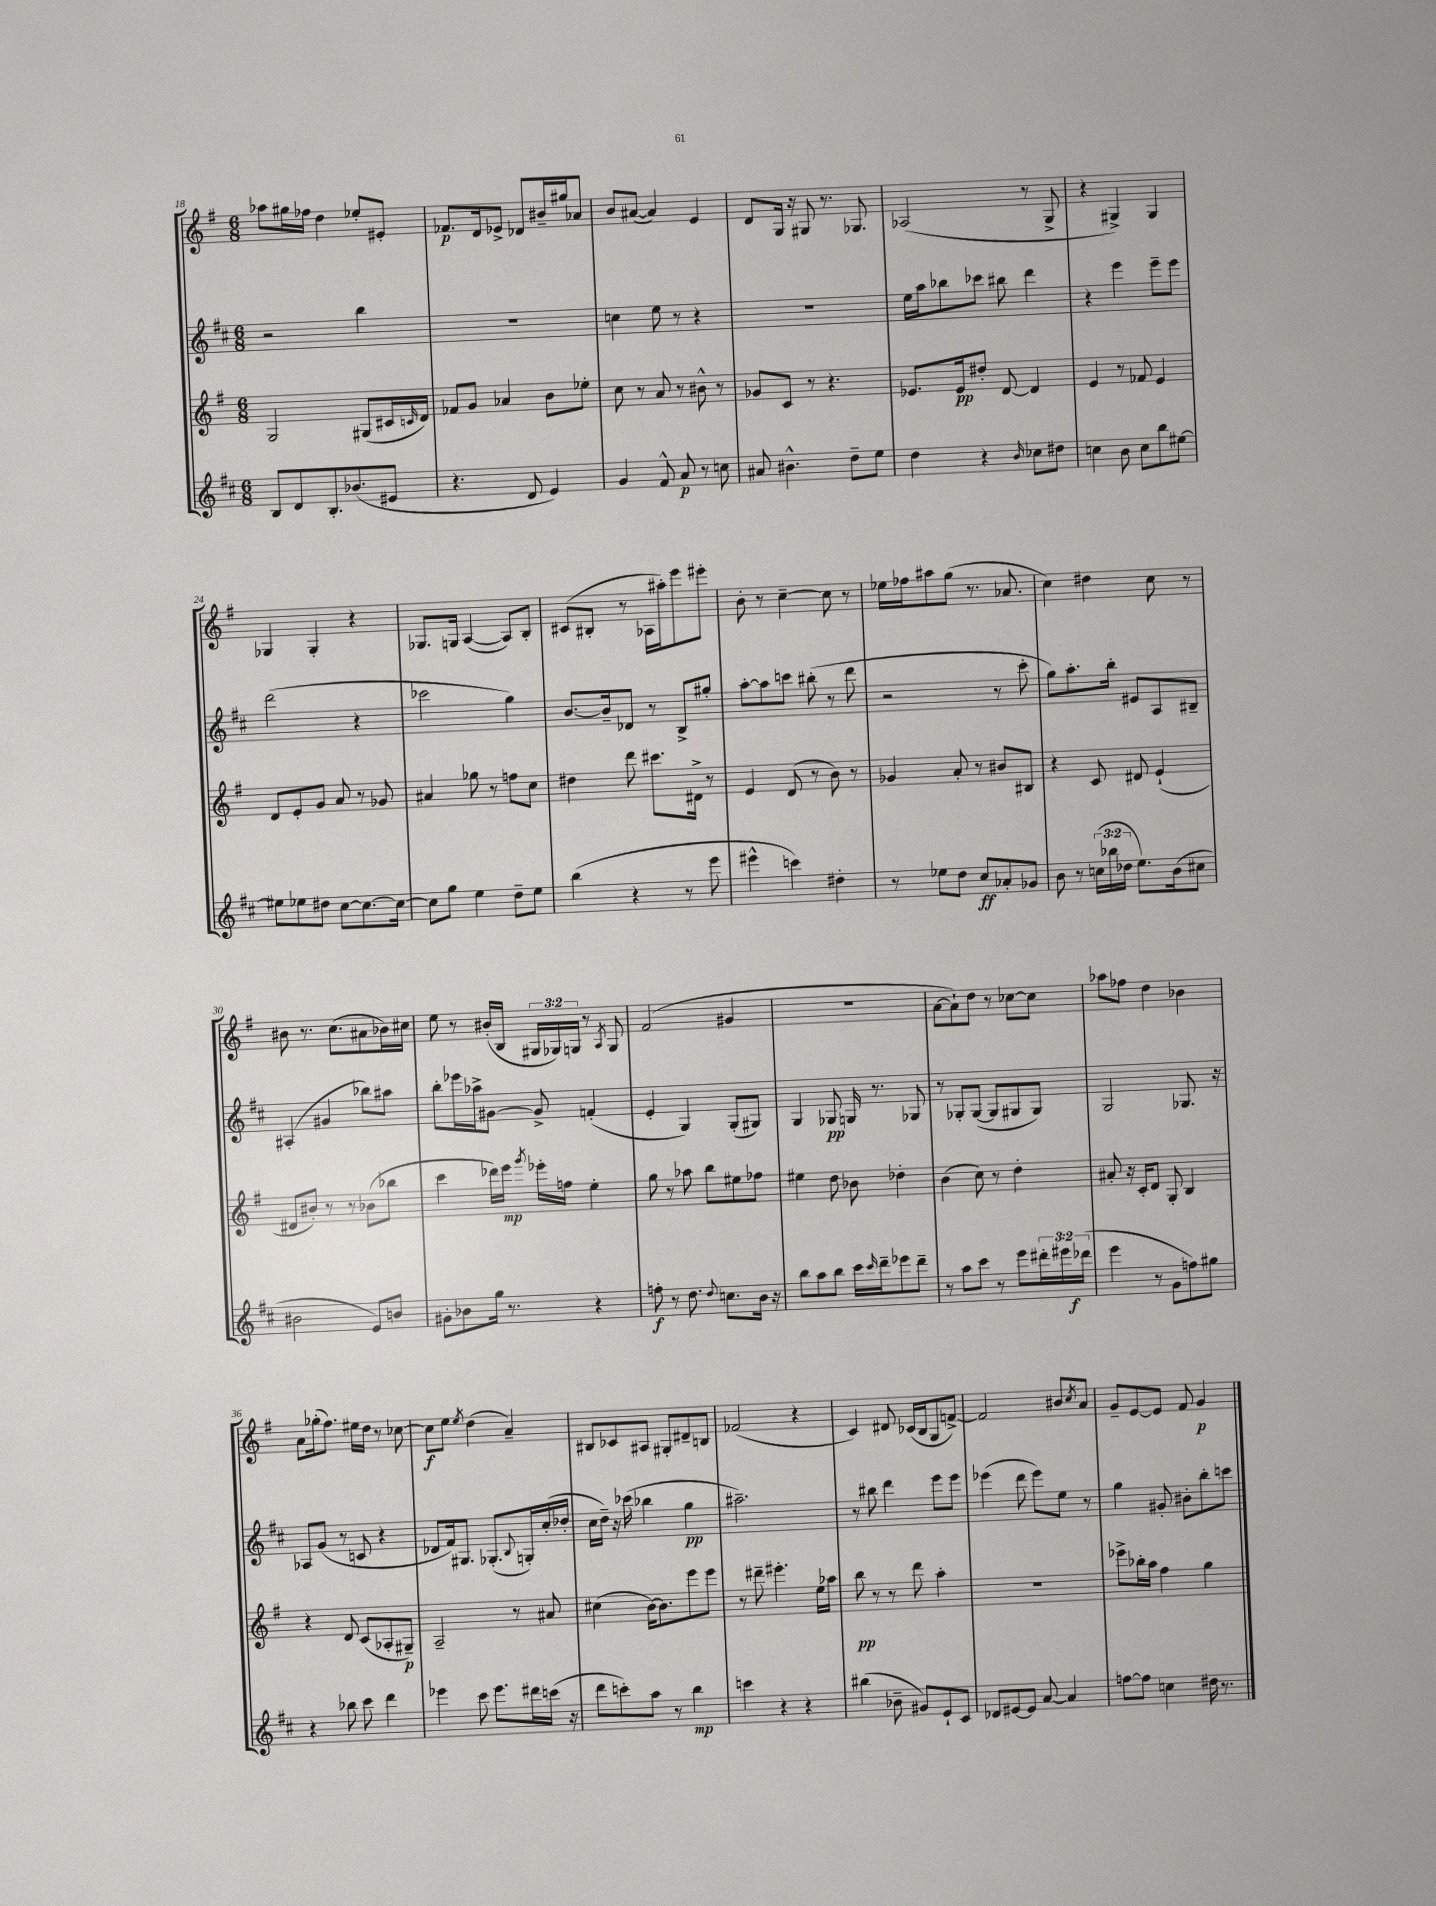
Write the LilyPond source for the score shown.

<<
\new StaffGroup <<
\new Staff = "s0" {
    \clef treble \key g \major \numericTimeSignature \time 6/8 \override Staff.TupletNumber.text = #tuplet-number::calc-fraction-text
    aes''8 gis''16 fes''16 d''4 ees''8-. eis'8-. |
    fes'8.\p d'16 ees'8-> des'8 bis'16-- gis''16 aes'8 |
    b'8 ais'8~( ais'4) e'4 |
    d'8 g16 r16 gis8 r8. ges8. |
    aes2( r8 g8-> |
    r4 gis4->) gis4 |
    ges4 ges4-. r4 |
    ges8. g16 a4~( a8) b8-. |
    cis'8( bis8-. r8 aes16 ais''16-.) e'''8 eis'''8-. |
    b'8-. r8 c''4~-- c''8 r8 |
    ees''16 fes''16 ais''8 g''8( r8. aes'8. |
    c''4) dis''4 c''8 r8 |
    bis'8 r8. c''8.( ais'8 bes'16) cis''16 |
    e''8 r8 bis'16-.( b16 \tuplet 3/2 { gis16 ges16) g16 } r8 \acciaccatura { a8 } g8 |
    fis'2( gis'4 |
    R2. |
    a'8~ a'8-!) d''8 r8 ces''8~ ces''8 |
    aes''8 fes''8 d''4 bes'4 |
    a'8 ges''16-.( fis''8.) eis''16 d''16 r8 ces''8~ |
    ces''8\f e''8 \acciaccatura { e''8 } d''4( a'4--) |
    bis8 ces'8 ais8 gis8-. dis'8-- b8 |
    fes'2( r4 |
    c'4) dis'8 ces'16( b16 g8 f'8~->) |
    f'2 bis'8 \acciaccatura { c''8 } a'8 |
    g'8-- e'8~ e'8 fis'8 g'4\p \bar "|." |
}
\new Staff = "s1" {
    \clef treble \key d \major \numericTimeSignature \time 6/8
    r2 b''4 |
    R2. |
    c''4 e''8 r8 r4 |
    R2. |
    e''16 a''16 bes''8 ces'''8 bis''8 d'''4 |
    r4 e'''4 e'''8-- e'''8 |
    d'''2( r4 |
    ces'''2 g''4) |
    b'8.~ b'16-- des'8 r8 b8-> gis''8-. |
    a''8~-. a''8 c'''8 bis''8-.( r8 d'''8 |
    r2 r8 cis'''8-. |
    g''8) a''8.-. b''16-. eis'8 a8 bis8-- |
    ais4-.( gis'4 bes''8) ais''8 |
    b''8-. ees'''16 aes''16-> gis'8~ gis'8-> f'4-.( |
    e'4-. g4) g8-.( gis8) |
    g4 ges8\pp g16 r8. ges8 |
    r8 ges8-. ges8~( ges8 gis8 gis8) |
    g2 ges8. r16 |
    aes8 g'8( r8 c'8 r4 |
    des'8 fis'16) gis8. ges8.-.( \appoggiatura { b8 } g16-.) cis''16-.( des''16-. |
    cis''16 d''16--) r16 ces'''16( bes''4 g''4\pp |
    ais''2.--) |
    r8 bis''8 d'''4 e'''8 e'''8 |
    ees'''4( d'''8 ees'''8) e''8 r8 |
    g''4 gis'8-. bis'8-. b''8-. c'''8 \bar "|." |
}
\new Staff = "s2" {
    \clef treble \key g \major \numericTimeSignature \time 6/8
    g2 gis8( cis'16 \grace { c'16 } d'16) |
    fes'8 g'8 aes'4 b'8 ees''8-. |
    c''8 r8 a'8 r8 bis'8-^ r8 |
    ges'8 c'8 r8 r4. |
    ees'8. ees'16\pp dis''8-. d'8~ d'4 |
    e'4 r8 fes'8 e'4 |
    d'8 e'8-. g'8 a'8 r8 ges'8 |
    ais'4 ges''8 r8 f''8 c''8 |
    dis''4 d'''8 cis'''8. dis'16-> r8 |
    e'4 d'8( r8 b'8) r8 |
    ges'4 a'8-. r8 bis'8 bis8 |
    r4 c'8 dis'8 e'4-!( |
    dis'8 bis'8-.) r8 r8 bes'8( bes''8 |
    c'''4 des'''16) e'''16\mp \acciaccatura { g'''8 } ees'''16-. f''16 e''4-. |
    g''8 r8 aes''8 b''8 eis''8 fes''8 |
    eis''4 d''8 bes'8 des''4-. |
    b'4( c''8) r8 d''4-. |
    ais'8-. r16 c'16-. d'8 g8-. b4 |
    r4 d'8 c'8( aes8-. gis8--\p) |
    a2-- r8 ais'8 |
    cis''4( b'16~) b'8. e'''8 e'''8 |
    r8 dis'''8-- eis'''4.-. e''16 aes''16 |
    b''8\pp r8 r8 d'''8 a''4-. |
    R2. |
    ees'''8-> bes''16-. a''16 fis''4 g''4 \bar "|." |
}
\new Staff = "s3" {
    \clef treble \key d \major \numericTimeSignature \time 6/8 \override Staff.TupletNumber.text = #tuplet-number::calc-fraction-text
    b8 d'8 b8.-. bes'8.( eis'8 |
    r4. d'8 e'4) |
    g'4 fis'8-^ a'8\p r8 c''8 |
    ais'8 bis'4.-^ d''8-- e''8 |
    d''4 r4 \grace { b'16 } ces''8 dis''8 |
    c''4 b'8 c''8 b''8 eis''8~ |
    eis''8 ees''8 dis''8 cis''8~ cis''8.~ cis''16~ |
    cis''8 g''8 e''4 d''8-- e''8 |
    b''4( r4 r8 e'''8 |
    eis'''4-^ c'''4) dis''4-. |
    r8 ees''8 d''8 cis''8\ff aes'8-. ges'8 |
    b'8 r8 \tuplet 3/2 { c''16( bes''16 des''16 } e''8.) b'16( cis''8 |
    bis'2 e'8) b'8 |
    gis'8-. bes'8 g''16 r8. r4 |
    f''8-.\f r8 d''8. \appoggiatura { d''8 } c''8. b'16 r16 |
    b''8 a''8 b''8 cis'''16 \grace { cis'''16 } d'''16-- ees'''8 d'''8-- |
    r8 a''8 cis'''8 r8 e'''8 \tuplet 3/2 { dis'''16-. eis'''16 des'''16\f( } |
    e'''4 r8 g'8 f''8) gis''8 |
    r4 bes''8 cis'''8 d'''4 |
    ees'''4 cis'''8 ees'''8. dis'''16 c'''16( r16 |
    d'''8 c'''8-.) a''8 r8 b''4\mp |
    c'''4 r4 r4 |
    bis''4( bes'8-- gis'8) e'8-! cis'8 |
    des'8 eis'8~ eis'8 a'8~ a'4 |
    f''8~ f''8 c''4 dis''16 r8. \bar "|." |
}
>>
>>
\layout { \context { \Score currentBarNumber = #18 } }
